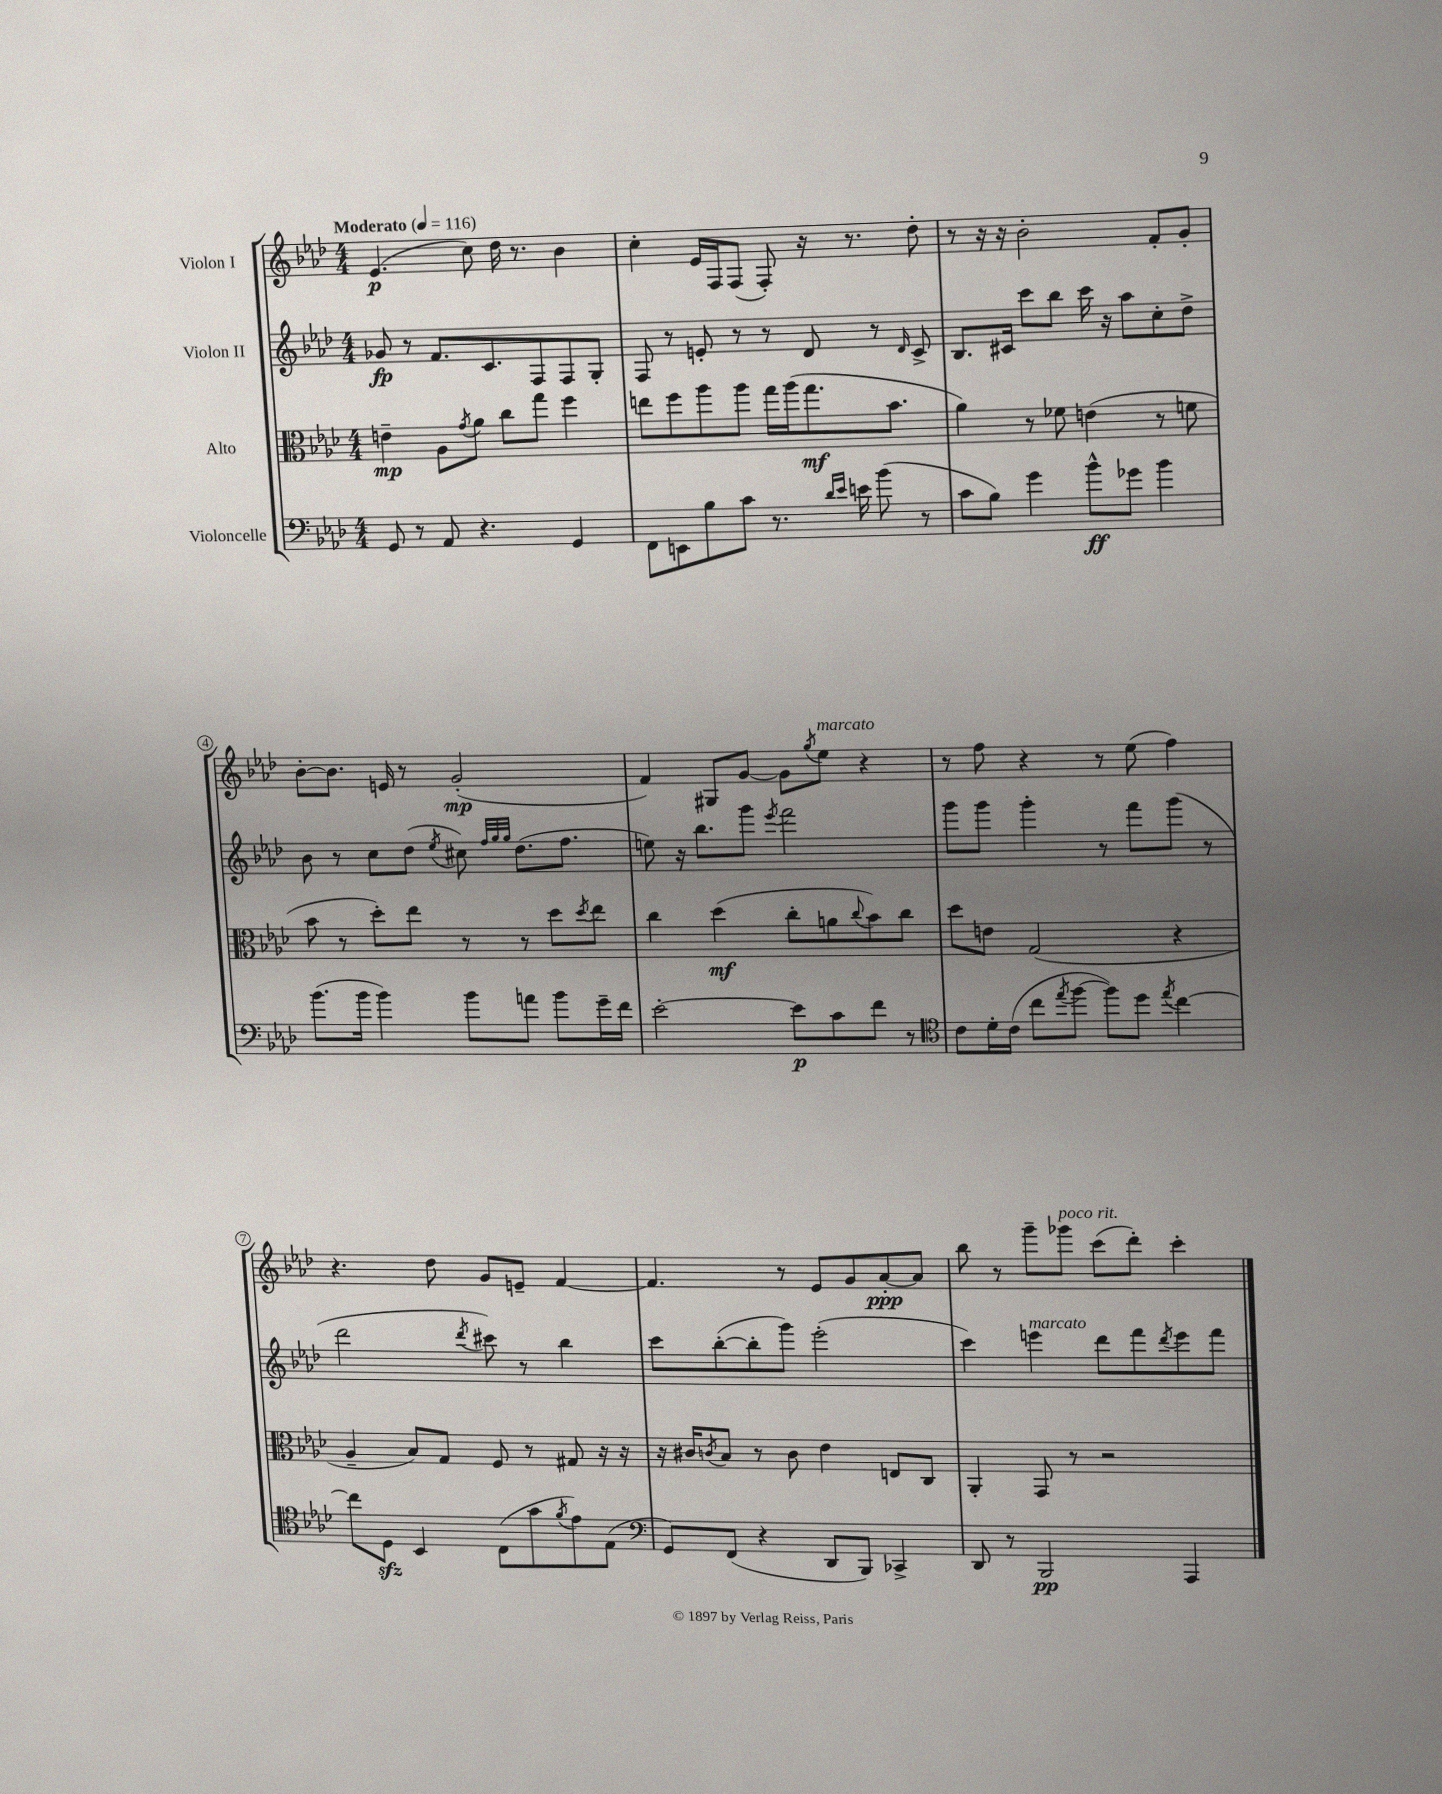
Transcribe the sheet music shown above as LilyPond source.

<<
\new StaffGroup <<
\new Staff = "s0" \with { instrumentName = "Violon I" } {
    \clef treble \key aes \major \numericTimeSignature \time 4/4 \tempo "Moderato" 4 = 116
    ees'4.\p( c''8) des''16 r8. bes'4 |
    c''4-. ees'16 f16 f8( f8-.) r16 r8. des''8-. |
    r8 r16 r16 bes'2-. f'8-. g'8-. |
    bes'8~-. bes'8. e'16 r8 g'2-.\mp( |
    f'4) gis8 g'8~ g'8 \acciaccatura { g''8 } ees''8^\markup { \italic "marcato" } r4 |
    r8 f''8 r4 r8 ees''8( f''4) |
    r4. des''8 g'8 e'8-- f'4~ |
    f'4. r8 ees'8 g'8 aes'8~-.\ppp aes'8 |
    bes''8 r8 g'''8-- ges'''8^\markup { \italic "poco rit." } c'''8( des'''8-.) c'''4-. \bar "|." |
}
\new Staff = "s1" \with { instrumentName = "Violon II" } {
    \clef treble \key aes \major \numericTimeSignature \time 4/4
    ges'8\fp r8 f'8. c'8. f8 f8 g8-. |
    f8 r8 e'8-. r8 r8 des'8 r8 \grace { des'16 } c'8-> |
    bes8. cis'16 c'''8 bes''8 c'''16 r16 aes''8 c''8-. des''8-> |
    bes'8 r8 c''8 des''8( \acciaccatura { ees''8 } cis''8) \grace { f''32 g''32 g''32 } des''8.( f''8. |
    e''8) r16 bes''8. g'''8 \acciaccatura { ees'''8 } f'''2 |
    g'''8 g'''8 g'''4-. r8 f'''8 g'''8( r8 |
    des'''2 \acciaccatura { des'''8 } cis'''8) r8 bes''4 |
    c'''8 bes''8~-.( bes''8-. g'''8) ees'''2-.( |
    c'''4) e'''4^\markup { \italic "marcato" } des'''8 f'''8 \acciaccatura { des'''8 } e'''8 f'''8 \bar "|." |
}
\new Staff = "s2" \with { instrumentName = "Alto" } {
    \clef alto \key aes \major \numericTimeSignature \time 4/4
    e'4--\mp aes8 \acciaccatura { g'8 } aes'8 c''8 g''8 f''4 |
    e''8 f''8 aes''8 aes''8 g''16 aes''16( g''8.\mf bes'8. |
    aes'4) r8 fes'8 e'4( r8 f'8 |
    bes'8 r8 des''8-.) ees''8 r8 r8 des''8 \acciaccatura { des''8 } ees''8 |
    c''4 des''4\mf( c''8-. a'8 \appoggiatura { c''8 } bes'8) c''8 |
    des''8 e'8 g2( r4 |
    aes4-- bes8) g8 f8 r8 gis8 r16 r16 |
    r16 cis'16 \acciaccatura { c'8 } bes8 r8 c'8 ees'4 e8 c8 |
    aes,4-. g,8 r8 r2 \bar "|." |
}
\new Staff = "s3" \with { instrumentName = "Violoncelle" } {
    \clef bass \key aes \major \numericTimeSignature \time 4/4
    g,8 r8 aes,8 r4. g,4 |
    f,8 e,8 bes8 c'8 r8. \grace { des'16 ees'16 } e'16 bes'8( r8 |
    c'8 bes8) g'4 bes'8-^\ff ges'8 bes'4 |
    bes'8.( bes'16 bes'4) bes'8 a'8 bes'8 g'16-- f'16 |
    ees'2~-. ees'8\p c'8 f'8 r8 |
    \clef tenor c'8 des'16-. c'16( c''8 \acciaccatura { ees''8 } f''8~ f''8) des''8 \acciaccatura { ees''8 } c''4~ |
    c''8 des8\sfz bes,4 c8( g'8 \acciaccatura { f'8 } ees'8) ees8( |
    \clef bass g,8) f,8( r4 des,8 bes,,8) ces,4-> |
    des,8 r8 bes,,2\pp aes,,4 \bar "|." |
}
>>
>>
\layout { \context { \Score \override BarNumber.stencil = #(make-stencil-circler 0.1 0.3 ly:text-interface::print) } }
